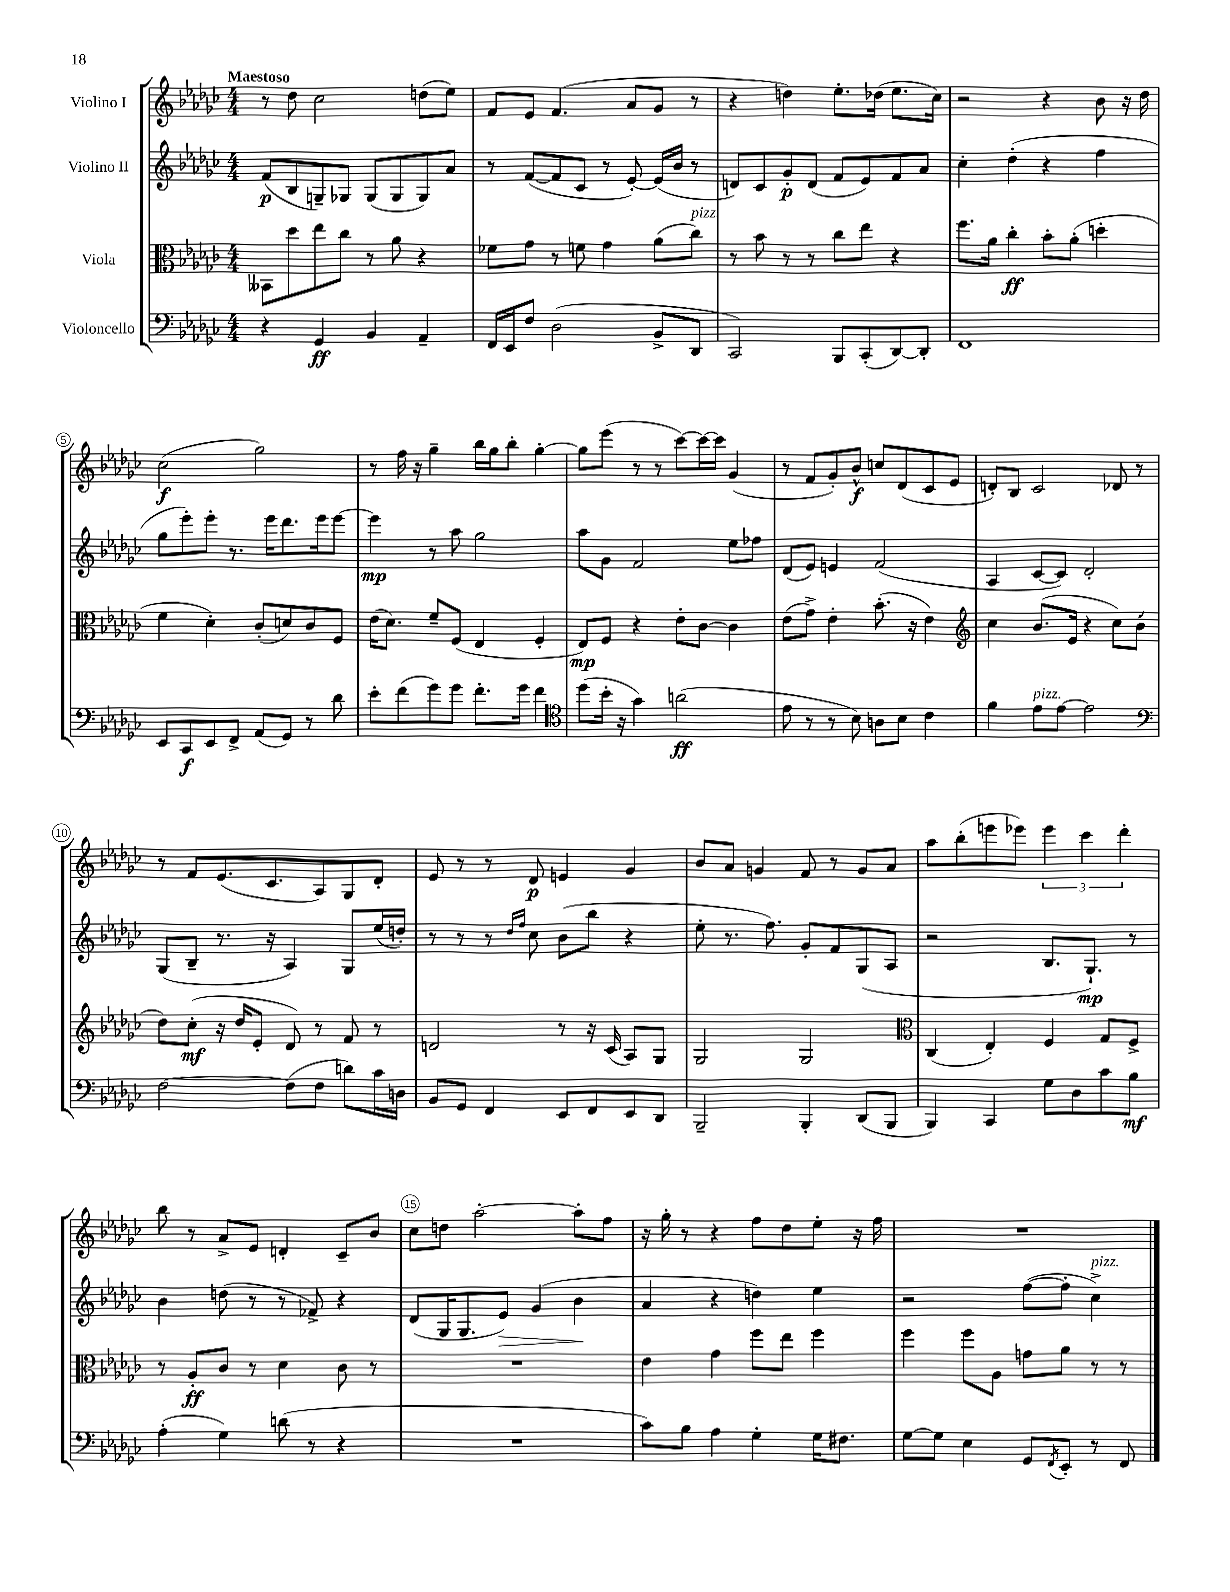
<<
\new StaffGroup <<
\new Staff = "s0" \with { instrumentName = "Violino I" } {
    \clef treble \key ges \major \numericTimeSignature \time 4/4 \tempo "Maestoso"
    r8 des''8 ces''2 d''8( ees''8) |
    f'8 ees'8 f'4.( aes'8 ges'8 r8 |
    r4 d''4) ees''8.-. des''16( ees''8. ces''16) |
    r2 r4 bes'8 r16 des''16 |
    ces''2\f( ges''2) |
    r8 f''16 r16 ges''4-- bes''16 ges''16 bes''8-. ges''4~-. |
    ges''8 ees'''8( r8 r8 ces'''8~) ces'''16~ ces'''16 ges'4( |
    r8 f'8 ges'8-.) bes'8-^\f c''8 des'8( ces'8 ees'8 |
    d'8-.) bes8 ces'2 des'8 r8 |
    r8 f'8 ees'8.( ces'8. aes8) ges8 des'8-. |
    ees'8 r8 r8 des'8\p e'4 ges'4 |
    bes'8 aes'8 g'4 f'8 r8 g'8 aes'8 |
    aes''8 bes''8-.( e'''8 ees'''8) \tuplet 3/2 { ees'''4 ces'''4 des'''4-. } |
    bes''8 r8 aes'8-> ees'8 d'4-. ces'8-- bes'8 |
    ces''8 d''8 aes''2~-. aes''8-. f''8 |
    r16 ges''16-. r8 r4 f''8 des''8 ees''8-. r16 f''16 |
    R1 \bar "|." |
}
\new Staff = "s1" \with { instrumentName = "Violino II" } {
    \clef treble \key ges \major \numericTimeSignature \time 4/4
    f'8\p( bes8 g8--) ges8 ges8( ges8 ges8) aes'8 |
    r8 f'8~( f'8 ces'8 r8 ees'8~-.) ees'16( bes'16 r8 |
    d'8) ces'8 ges'8-.\p d'8( f'8 ees'8) f'8 aes'8 |
    ces''4-. des''4-.( r4 f''4 |
    ges''8 ees'''8-.) ees'''8-. r8. ees'''16 des'''8. ees'''16 ees'''8~ |
    ees'''4\mp r8 aes''8 ges''2 |
    aes''8 ges'8 f'2 ees''8 fes''8 |
    des'8( ees'8) e'4 f'2( |
    aes4 ces'8~ ces'8) des'2-. |
    ges8( bes8-- r8. r16 aes4) ges8 ees''16( d''16-.) |
    r8 r8 r8 \grace { des''16 f''16 } ces''8 bes'8( bes''8 r4 |
    ees''8-. r8. f''8.) ges'8-. f'8 ges8( aes8 |
    r2 bes8. ges8.-!\mp) r8 |
    bes'4 d''8( r8 r8 fes'8->) r4 |
    des'8( ges16 ges8. ees'8\>) ges'4( bes'4\! |
    aes'4 r4 d''4) ees''4 |
    r2 f''8~( f''8-. ces''4->^\markup { \italic "pizz." }) \bar "|." |
}
\new Staff = "s2" \with { instrumentName = "Viola" } {
    \clef alto \key ges \major \numericTimeSignature \time 4/4
    beses,8 des''8 ees''8 ces''8 r8 aes'8 r4 |
    fes'8 ges'8 r8 f'8 ges'4 aes'8( ces''8^\markup { \italic "pizz." }) |
    r8 bes'8 r8 r8 ces''8 ees''8 r4 |
    f''8. aes'16 ces''4-.\ff bes'8-. aes'8-.( d''4-. |
    f'4 des'4-.) ces'8-.( d'8) ces'8 f8 |
    ees'16( des'8.) f'8-- f8( ees4 f4-. |
    ees8\mp) f8 r4 ees'8-. ces'8~ ces'4 |
    ees'8( ges'8->) ees'4-. bes'8.-.( r16 ees'4) |
    \clef treble ces''4 bes'8.( ees'16 r4 ces''8) bes'8-.( |
    des''8) ces''8-.\mf( r16 des''16 ees'8-. des'8) r8 f'8 r8 |
    d'2 r8 r16 ces'16( aes8) ges8 |
    ges2 ges2 |
    \clef alto ces4( ees4-.) f4 ges8 f8-> |
    r8 aes8-.\ff ces'8 r8 des'4 ces'8 r8 |
    R1 |
    ees'4 ges'4 f''8 ees''8 f''4 |
    f''4 f''8 aes8 g'8 aes'8 r8 r8 \bar "|." |
}
\new Staff = "s3" \with { instrumentName = "Violoncello" } {
    \clef bass \key ges \major \numericTimeSignature \time 4/4
    r4 ges,4\ff bes,4 aes,4-- |
    f,16 ees,16 f8 des2( bes,8-> des,8 |
    ces,2) bes,,8 ces,8-.( des,8~) des,8-. |
    f,1 |
    ees,8 ces,8\f ees,8 f,8-> aes,8( ges,8) r8 des'8 |
    ees'8-. f'8( ges'8) ges'8 f'8.-. ges'16 f'4 |
    \clef tenor des''8( bes'16-. r16 ges'4) a'2\ff( |
    ees'8 r8 r8 bes8) a8 bes8 ces'4 |
    f'4 ees'8^\markup { \italic "pizz." } ees'8~ ees'2 |
    \clef bass f2~ f8( f8 d'8) ces'16 d16 |
    bes,8 ges,8 f,4 ees,8 f,8 ees,8 des,8 |
    bes,,2-- bes,,4-. des,8( bes,,8 |
    bes,,4) ces,4 ges8 des8 ces'8 bes8\mf |
    aes4-.( ges4) d'8( r8 r4 |
    R1 |
    ces'8) bes8 aes4 ges4-. ges16 fis8. |
    ges8~ ges8 ees4 ges,8 \acciaccatura { f,8 } ees,8-. r8 f,8 \bar "|." |
}
>>
>>
\layout { \context { \Score \override BarNumber.break-visibility = ##(#f #t #t) barNumberVisibility = #(every-nth-bar-number-visible 5) \override BarNumber.stencil = #(make-stencil-circler 0.1 0.3 ly:text-interface::print) } }
